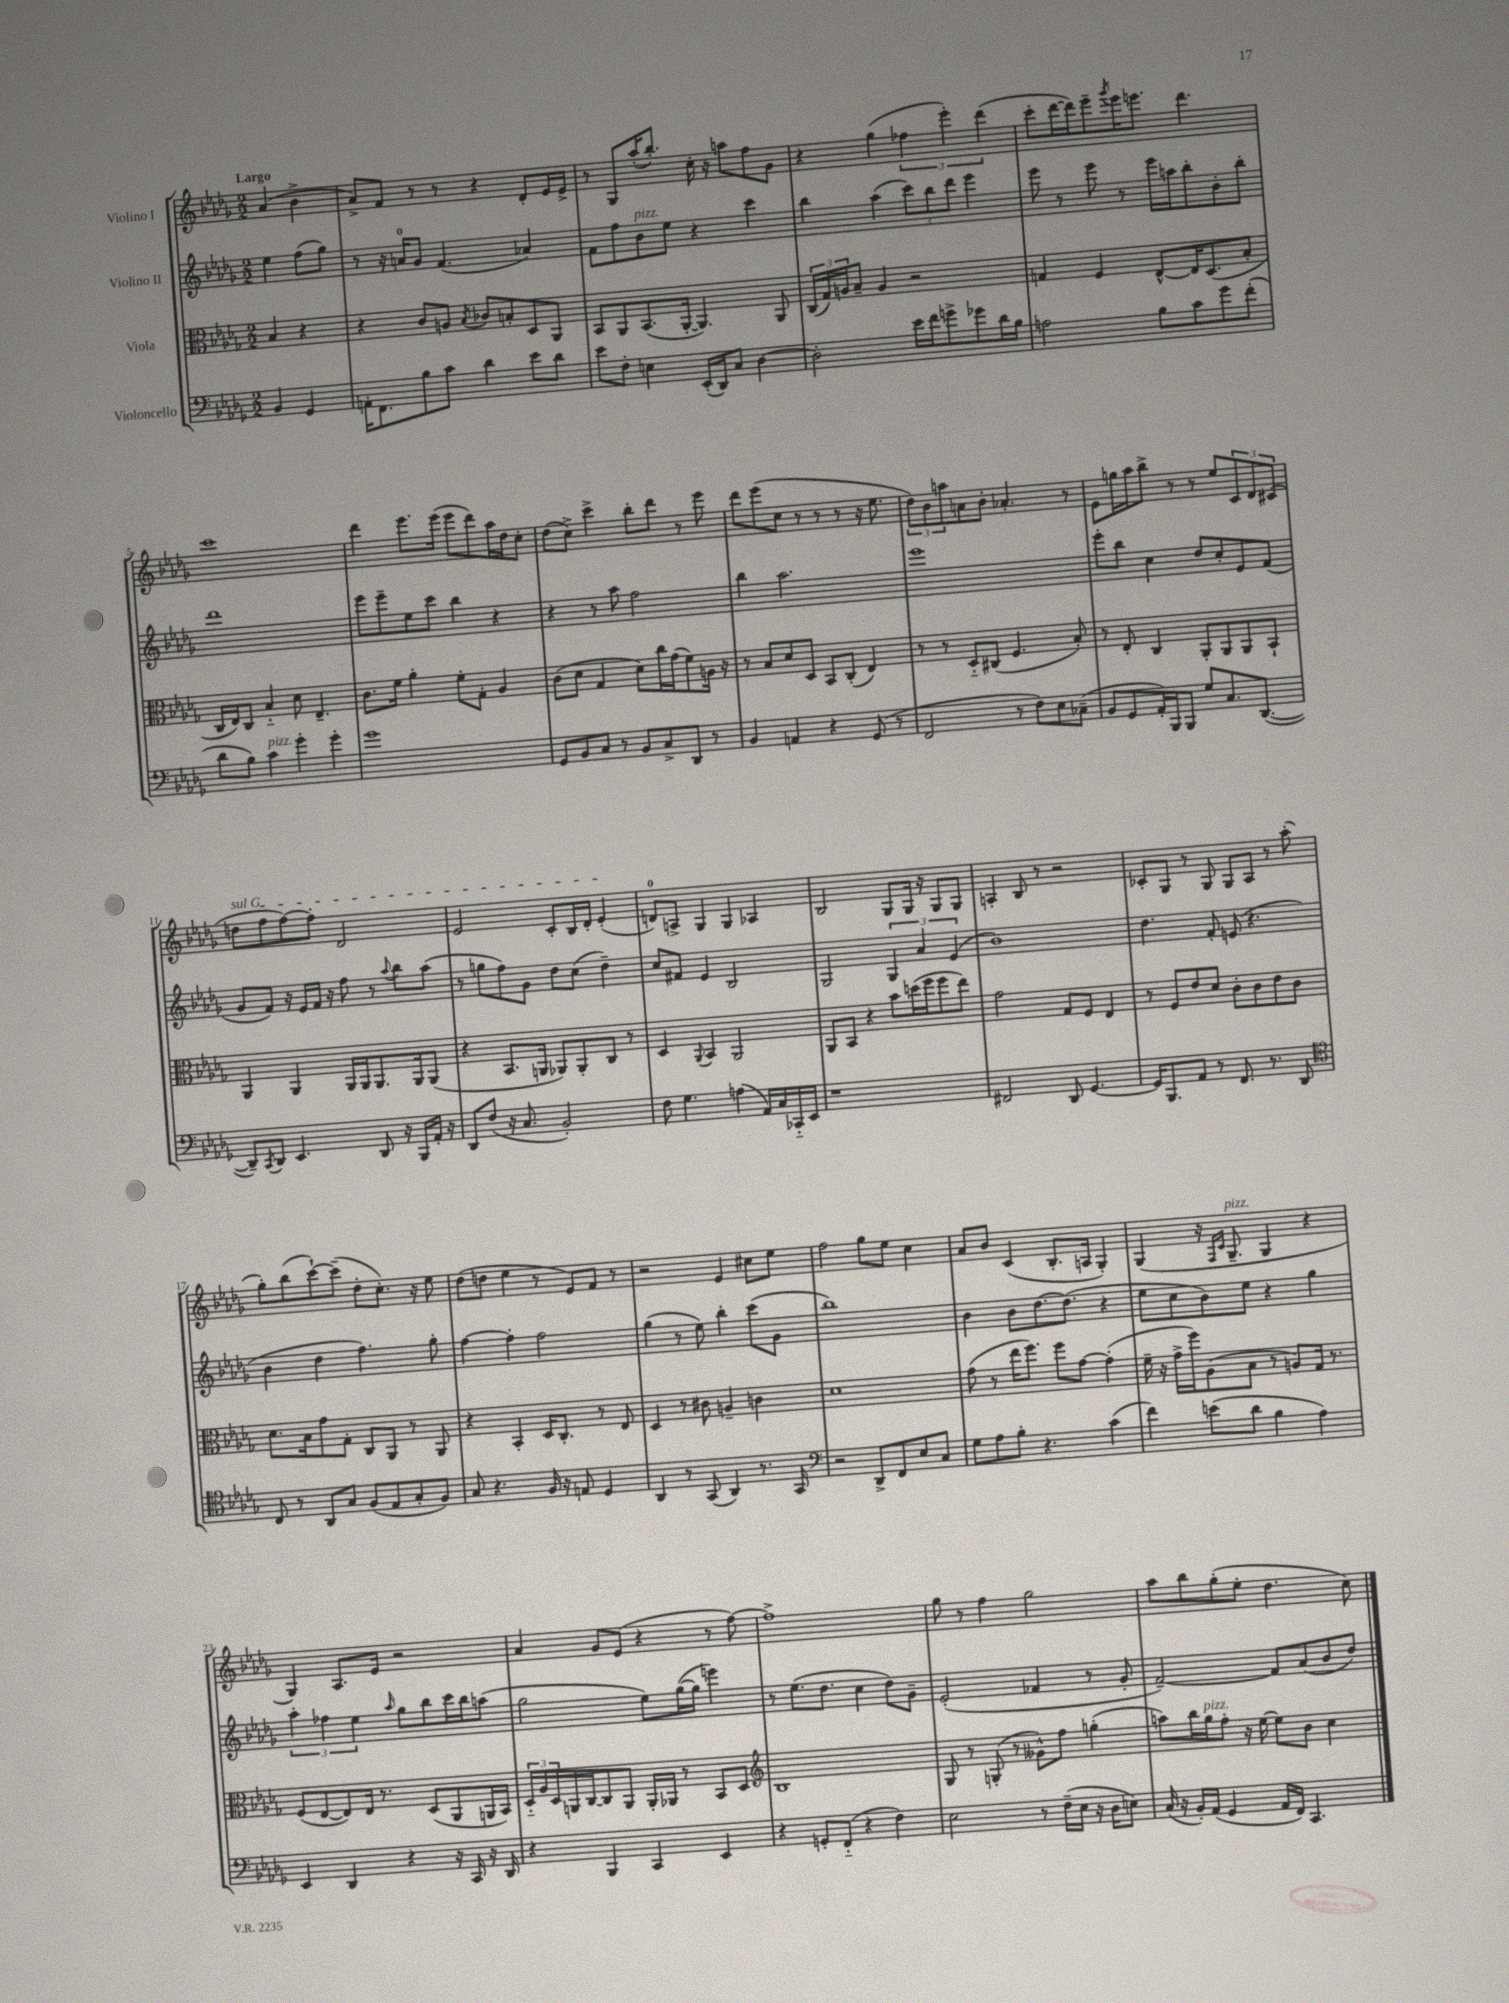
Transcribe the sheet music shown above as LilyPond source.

<<
\new StaffGroup <<
\new Staff = "s0" \with { instrumentName = "Violino I" } {
    \clef treble \key des \major \numericTimeSignature \time 2/2 \partial 2 \tempo "Largo"
    aes'4( bes'4-> |
    aes'8->) f'8 r8 r8 r4 des'8-. ees'16 ees'16-> |
    r8 ges8 aes''16-.( bes''8.-.) c''16-. r16 a''8 f''8 ges'8 |
    r4 ges''4( \tuplet 3/2 { fes''4 ees'''4-.) des'''4( } |
    c'''8-. des'''16~ des'''16) ees'''8-- \acciaccatura { ges'''8 } ees'''16 e'''8. des'''4. |
    c'''1 |
    des'''4 ees'''8. ees'''16( ees'''8 des'''8) aes''16 des''16 c''8-. |
    des''8( c''8->) c'''4-> bes''8-. des'''8 r8 ees'''8 |
    des'''8 ees'''8( c''8 r8 r8 r8 r16 ees''8. |
    \tuplet 3/2 { des''8) bes'8 a''8 } a'8 bes'8-. aes'4.-. r8 |
    ees'8 g''16 aes''16 bes''8-> r8 r8 ees''8 \tuplet 3/2 { c'8 des'8 cis'8( } |
    \once \override TextSpanner.bound-details.left.text = \markup { \italic "sul G" } d''8\startTextSpan f''8 f''8~) f''8-. des'2 |
    ees'2 c'8-. bes16 des'16-. ees'4-.\stopTextSpan( |
    d'8-0) a8-> ges4 ges4 aes4 |
    bes2 ges8 ges16 r16 ges8 ges8 |
    a4-. bes8 r8 r2 |
    ces'8-. ges8 r8 ges8 ges8 aes8 r8 aes''8-.( |
    ges''8-.) bes''8( c'''8~-!) c'''8--( des''8-. c''8.-.) r16 ees''8 |
    des''8( d''8 ees''4 r8 ees'8) f'8 r8 |
    r2 ees'4 cis''8 ees''8 |
    f''2 ges''8 ees''8 c''4 |
    aes'8 bes'8 c'4( bes8.-. a16 ges4-.) |
    ges4( r16 \grace { f16 c'16 } ges8.--^\markup { \italic "pizz." } ges4 r4 |
    ges4) aes8. ees'16 r2 |
    aes'4 ges'8 ees'8( r4 r8 f''8~) |
    f''1-> |
    ges''8 r8 f''4 ges''2 |
    aes''8 bes''8 ges''8-.( ees''8-. des''4. c''8) \bar "|." |
}
\new Staff = "s1" \with { instrumentName = "Violino II" } {
    \clef treble \key des \major \numericTimeSignature \time 2/2 \partial 2
    ees''4 f''8( ges''8) |
    r8 r16 a'16-0 ges'8 f'4.( aes'4) |
    f'8 f''8 bes'8^\markup { \italic "pizz." } ees''8 r4 c'''4 |
    bes''4 aes''4( \tuplet 3/2 { c'''8) bes''8 des'''8 } ees'''4 |
    ees'''8 r8 ees'''8 r8 ees'''16 a''16 bes''8-. bes'8-. bes''8-. |
    des'''1 |
    ees'''8 ees'''8-- ees''8 c'''8 bes''4 r4 |
    r4 r8 aes''8 f''2 |
    bes''4 aes''2. |
    ees'''1 |
    ees'''8-. bes''8 c''4 des''8 c''8-. ees'8 f'8( |
    ges'8 f'8) r16 ees'16 f'16 r16 f''8 r8 \appoggiatura { aes''8 } bes''8 aes''8( |
    r8 g''8 f''8) ges'8 des''8 c''8( des''4--) |
    c''8 fis'8 ees'4 bes2 |
    ges2 \tuplet 3/2 { ges4 aes'4 ees'4( } |
    bes'1) |
    des''4. f'8-. e'8( r4. |
    bes'4 des''4 f''4.) ges''8-. |
    f''4~ f''4-. f''2 |
    ges''4( r8 ees''8) bes''4-. c'''8( ges'8 |
    bes''1) |
    bes'4 bes'8 des''8.~ des''8.( r4 |
    ees''8 c''8 bes'8) ees''8 r4 ges''4 |
    \tuplet 3/2 { aes''4-. fes''4 ees''4 } \grace { aes''16 } ges''8 bes''8 c'''16 bes''16 a''8( |
    ges''2 ees''8) ges''16~( ges''16 e'''4) |
    r8 ees''8.( des''8. c''4 des''8) ges'8-- |
    ees'2-.( fes'4 r8 ges'8-. |
    f'2~--) f'8 aes'8( bes'8 des''8) \bar "|." |
}
\new Staff = "s2" \with { instrumentName = "Viola" } {
    \clef alto \key des \major \numericTimeSignature \time 2/2 \partial 2
    bes4 r4 |
    r4 c'8 a8 \acciaccatura { bes8 } ces'8 b8-. des8 aes,8 |
    bes,8 aes,8 bes,8.( aes,16~-. aes,4.) aes,8 |
    \tuplet 3/2 { c16( ges16) a16 } bes8-- a4 r2 |
    g4 f4 ees8~-^ ees16 des8.( bes8-. |
    c16 ees16) c8 bes4-_ des'8 ees4.-- |
    c'8. f'16 aes'4-. f'8-. ges8-. aes4 |
    c'8( des'8 ges4 des'8) c''16 ges'16( f'8) a16 r16 |
    r8 bes8 des'8 des8 bes,8 c8-.( ees4) |
    r8 r8 des8-_ cis8( f4. bes8-.) |
    r8 ees8-. c4 aes,8-. aes,8 aes,8 bes,8-! |
    aes,4 aes,4 aes,16 aes,16 aes,8. aes,16 aes,8( |
    r4 bes,8. a,16 aes,8) aes,8-. c8 r8 |
    des4 \appoggiatura { aes,8 } bes,4 aes,2 |
    aes,8 bes,8 r4 bes'8 d''16( f''16 f''8 ees''8) |
    ges'2 ges8 f8 ees4 |
    r8 f8 ees'8 des'8 c'8-. c'8 ees'8 c'8 |
    des'8. bes16 ges'8 ges8-. c8 aes,8 r8 aes,8 |
    r4 bes,4-. des16 c8.-. r8 ees8 |
    des4 r8 cis'8 a4-- c'4 |
    des'1 |
    ges'8( r8 ees''16 f''8.) f''8 ges'8~ ges'4-.( |
    f'16-- r16 ges'16-> f''16) aes8( bes8 r8 a8) ges16 r8. |
    f8( ees8~ ees8) ees16 r8. des8( aes,8 a,16 bes,16) |
    \tuplet 3/2 { des16-_ aes16 des16 } a,16 c16~ c8 a,8 a,16-. aes,16 r8 bes,8 des8 |
    \clef treble bes1 |
    ges8 r8 g8-.( r8 geses'8-^) f''8 g''4-.( |
    a''8) bes''16 ges''16^\markup { \italic "pizz." } f''8-. r16 ees''16~ ees''8 bes'8 c''4 \bar "|." |
}
\new Staff = "s3" \with { instrumentName = "Violoncello" } {
    \clef bass \key des \major \numericTimeSignature \time 2/2 \partial 2
    bes,4 ges,4 |
    a,16-. f,8. bes8 c'8 des'4 ees'8 des'8 |
    ees'8 f8-. e4 ees,16-.( des,16) c8 des4~ |
    des2-. ees'16 f'16 g'8-> ges'8 des'16 bes16 |
    a2 bes8 c'8 ges'8 f'8-.( |
    des'8 bes8) c'4^\markup { \italic "pizz." } ges'4-. ges'4-. |
    ges'1 |
    ges,8 bes,8 c8 r8 bes,8 c8-> des,8 r8 |
    bes,4 a,4 r4 ges,8( r8 |
    f,2 r8 f8) ees8 ces8--( |
    bes,8 ges,8 aes,16-.) bes,,16 bes,,8 ges8 c8. des,8.~( |
    des,8--) \acciaccatura { c,8 } des,8 ees,4. des,8 r16 bes,,16 aes,16-. r16 |
    des,8 f8( r16 c8. bes,2-.) |
    f8 ges4. a4( aes,16) c16 ces,16-_ ees,16 |
    r1 |
    fis,2 des,8 ges,4.~ |
    ges,16 bes,,8. aes,8 r8 f,8. r8. des,8 |
    \clef tenor c8 r8 aes,8 ges8 f8( ees8 ges8-. f8) |
    ges8 r4. f16 r16 e8 des4 |
    aes,4 r8 ges,8( aes,4) r8. ges,16 |
    \clef bass r2 des,8-> f,8 ees8 c8 |
    ges8 aes8 bes8-. r4. c'4( |
    f'4) e'8( des'8 bes4 aes4) |
    ees,4 des,4 r4 r16 c,16 r16 des,16 |
    r4 bes,,4 c,4 ees,4 |
    r4 g,8-. f,8-_( r4 f4) |
    ees2 r8 f16--( ees16 r16 des16 e8) |
    c16( r16 bes,16-.) aes,16( ges,4 aes,16 f,16) c,4. \bar "|." |
}
>>
>>
